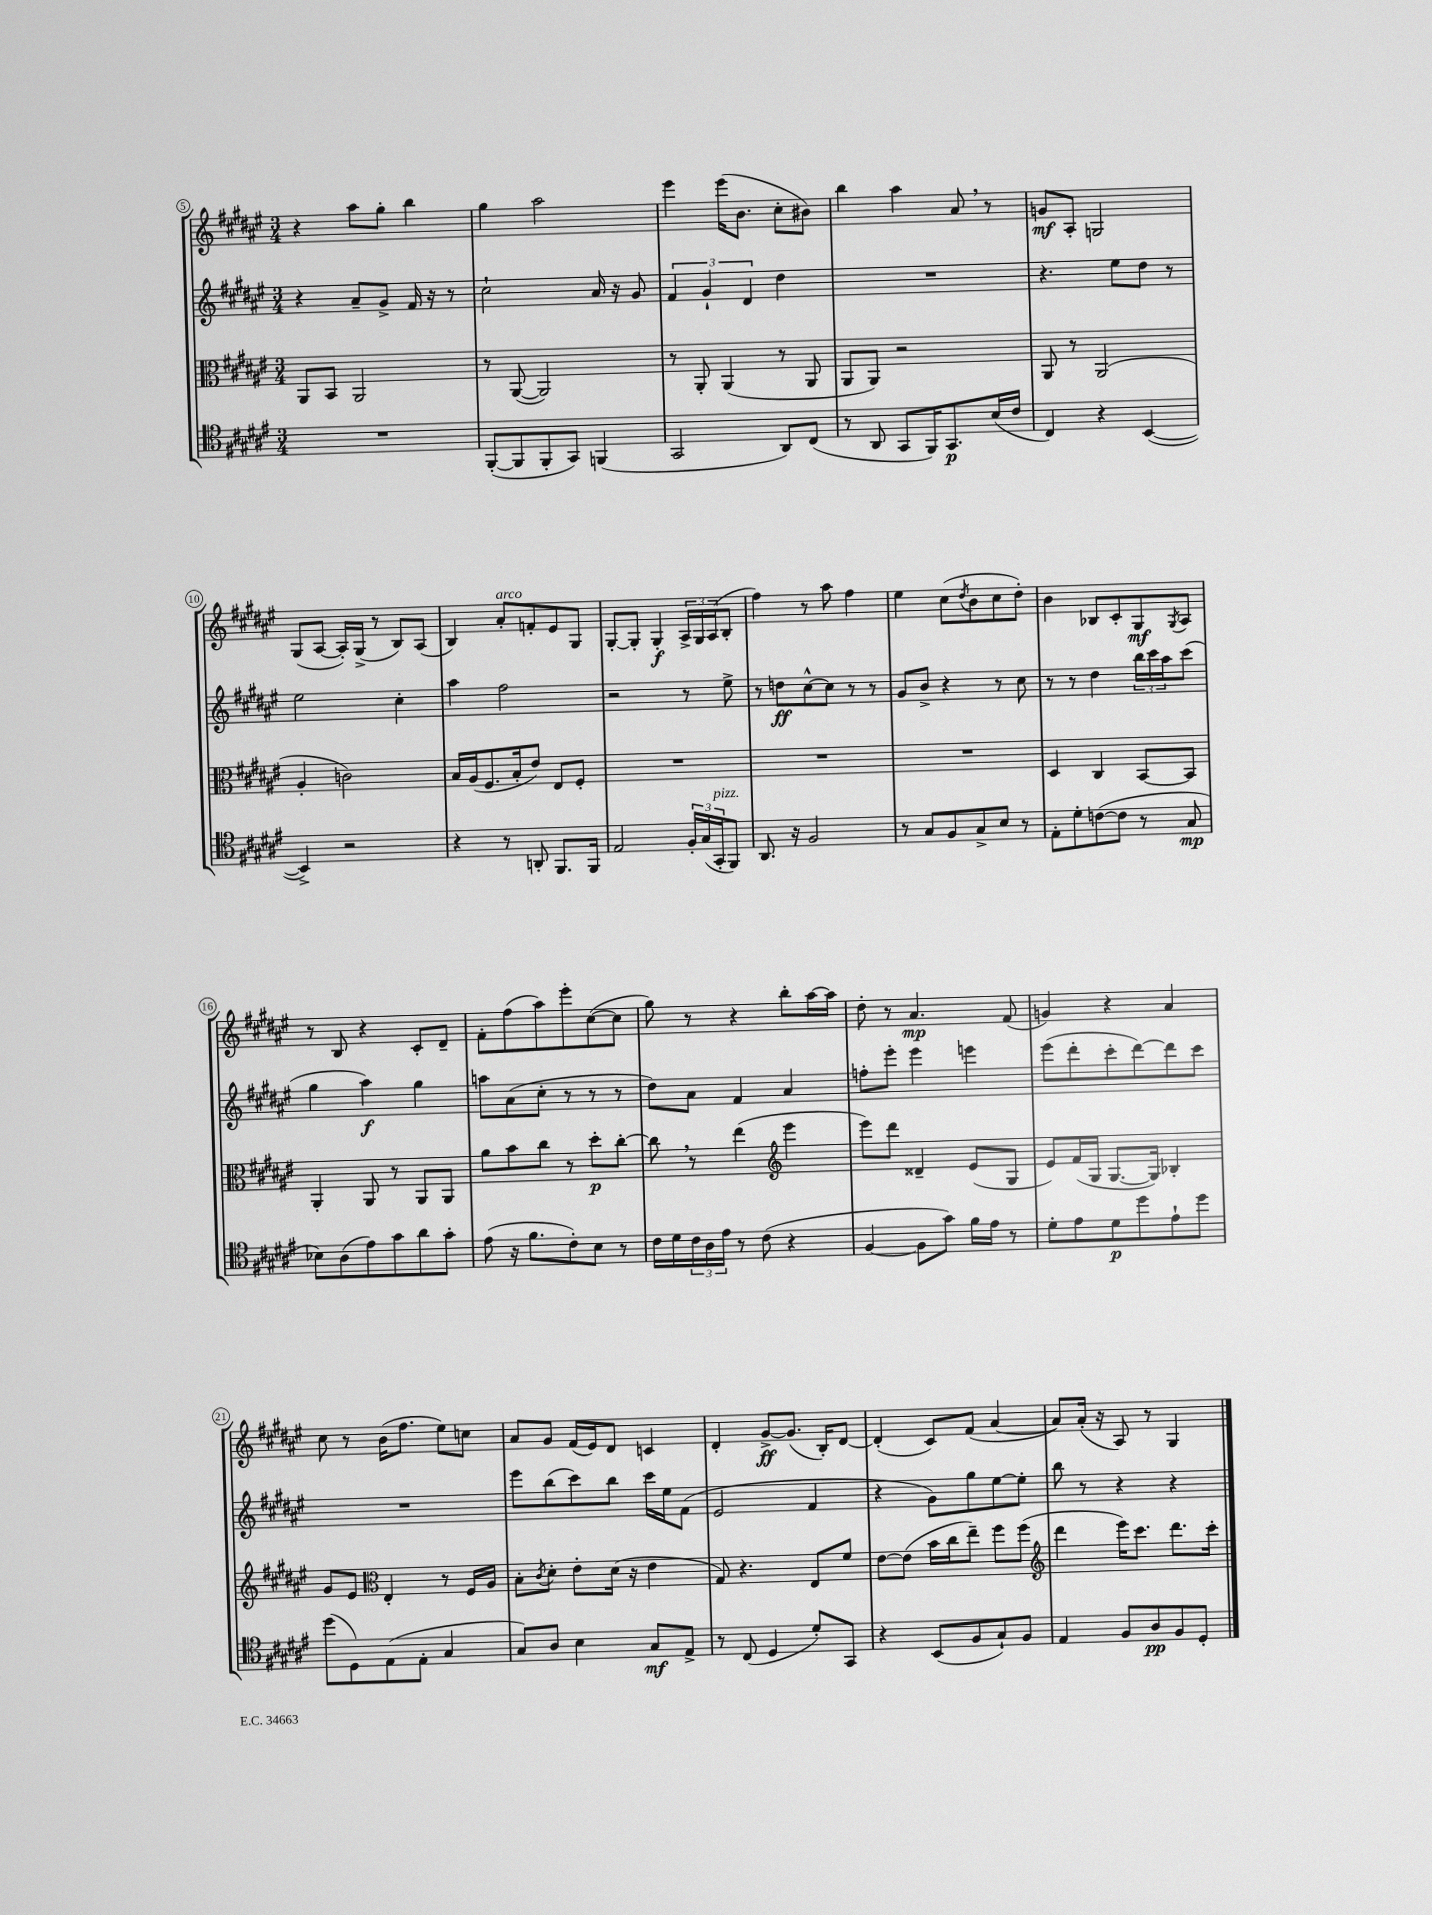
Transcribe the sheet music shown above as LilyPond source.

<<
\new StaffGroup <<
\new Staff = "s0" {
    \clef treble \key fis \major \numericTimeSignature \time 3/4
    r4 ais''8 gis''8-. b''4 |
    gis''4 ais''2 |
    eis'''4 eis'''16( b'8. cis''8-. bis'8) |
    b''4 ais''4 ais'8 \breathe r8 |
    g'8\mf ais8-. g2 |
    gis8( ais8~ ais16-.) gis16->( r8 b8) ais8( |
    b4) ais'8-.^\markup { \italic "arco" } f'8-. eis'8 gis8 |
    gis8~-. gis8-. gis4-.\f \tuplet 3/2 { ais16-> gis16 ais16( } b8-. |
    fis''4) r8 ais''8 fis''4 |
    eis''4 cis''8( \acciaccatura { dis''8 } b'8 cis''8 dis''8-.) |
    b'4 bes8 cis'8-. gis8\mf \acciaccatura { gis8 } ais8 |
    r8 b8 r4 cis'8-. dis'8-- |
    fis'8-. fis''8( ais''8) eis'''8-. cis''8~( cis''8 |
    gis''8) r8 r4 b''8-. ais''16~ ais''16 |
    dis''8-. r8 ais'4.\mp fis'8( |
    g'4) r4 ais'4 |
    cis''8 r8 b'16( fis''8. eis''8) c''8 |
    ais'8 gis'8 fis'16( eis'16) dis'8 c'4 |
    dis'4-. gis'8~->\ff gis'8.( b16-.) dis'8~ |
    dis'4-.( cis'8) fis'8( ais'4~ |
    ais'8) ais'16-.( r16 ais8) r8 gis4 \bar "|." |
}
\new Staff = "s1" {
    \clef treble \key fis \major \numericTimeSignature \time 3/4
    r4 ais'8-- gis'8-> fis'16 r16 r8 |
    cis''2-! ais'16 r16 gis'8 |
    \tuplet 3/2 { fis'4 gis'4-! dis'4 } dis''4 |
    R2. |
    r4. eis''8 dis''8 r8 |
    eis''2 cis''4-. |
    ais''4 fis''2 |
    r2 r8 eis''8-> |
    r8 d''8\ff cis''8~-^ cis''8 r8 r8 |
    gis'8 b'8-> r4 r8 cis''8 |
    r8 r8 dis''4 \tuplet 3/2 { b''16 cis'''16 ais''16 } cis'''8( |
    gis''4 ais''4\f) gis''4 |
    a''8 ais'8( cis''8-. r8 r8 r8 |
    dis''8) ais'8 fis'4 ais'4 |
    f''8-. eis'''8-. eis'''4 e'''4 |
    eis'''8( dis'''8-. cis'''8-. dis'''8~) dis'''8 cis'''8 |
    R2. |
    eis'''8 b''8( cis'''8) b''8 cis'''16 eis''16 fis'8( |
    eis'2 fis'4 |
    r4 gis'8) gis''8 eis''8~ eis''8-. |
    b''8 r8 r4 r4 \bar "|." |
}
\new Staff = "s2" {
    \clef alto \key fis \major \numericTimeSignature \time 3/4
    ais,8 b,8 ais,2 |
    r8 ais,8~( ais,2) |
    r8 ais,8-. ais,4( r8 ais,8 |
    ais,8 ais,8) r2 |
    ais,8 r8 ais,2( |
    ais4-. c'2) |
    b16 ais16( fis8. b16-. eis'8) eis8 fis8-. |
    R2. |
    R2. |
    R2. |
    dis4 cis4 b,8~ b,8 |
    ais,4-. ais,8 r8 ais,8 ais,8 |
    ais'8 b'8 cis''8 r8 dis''8-.\p cis''8~-. |
    cis''8 \breathe r8 eis''4( \clef treble eis'''4 |
    eis'''8) dis'''8 disis'4-- eis'8( gis8 |
    eis'8) fis'16( gis16 gis8.~ gis16) bes4-. |
    gis'8 eis'8 \clef alto eis4-. r8 fis16 ais16 |
    b8-. \acciaccatura { cis'8 } dis'8-. eis'8-. dis'16( r16 eis'4 |
    gis8) r4. eis8 fis'8 |
    eis'8~ eis'8( b'16 cis''16 eis''8--) fis''8 fis''8( |
    \clef treble dis'''4 eis'''16) cis'''8. dis'''8. cis'''16-. \bar "|." |
}
\new Staff = "s3" {
    \clef tenor \key fis \major \numericTimeSignature \time 3/4
    R2. |
    fis,8~-.( fis,8 fis,8-. gis,8) f,4( |
    gis,2 ais,8) cis8( |
    r8 ais,8 gis,8 fis,16) gis,8.\p b16( cis'16 |
    cis4) r4 b,4~( |
    b,4->) r2 |
    r4 r8 a,8-. fis,8. fis,16 |
    eis2 \tuplet 3/2 { fis16-. gis16( gis,16-.^\markup { \italic "pizz." } } fis,8) |
    ais,8. r16 fis2 |
    r8 gis8 fis8 gis8-> b8 r8 |
    eis8-. dis'8-. c'8~( c'8 r8 gis8\mp |
    bes8) ais8( eis'8) gis'8 ais'8 gis'8-. |
    eis'8( r16 fis'8. cis'8-.) b8 r8 |
    cis'16 dis'16 \tuplet 3/2 { cis'16 ais16 eis'16 } r8 cis'8( r4 |
    fis4~ fis8 gis'8) fis'16 eis'16 r8 |
    dis'8-. eis'8 dis'8\p dis''8 eis'8-! dis''8 |
    dis''8( dis8) eis8( eis8-. gis4 |
    gis8) ais8 b4 gis8\mf eis8-> |
    r8 cis8( dis4 dis'8-.) gis,8 |
    r4 b,8( fis8 gis8-!) fis8 |
    eis4 fis8 ais8\pp fis8 dis8-. \bar "|." |
}
>>
>>
\layout { \context { \Score currentBarNumber = #5 \override BarNumber.stencil = #(make-stencil-circler 0.1 0.3 ly:text-interface::print) } }
